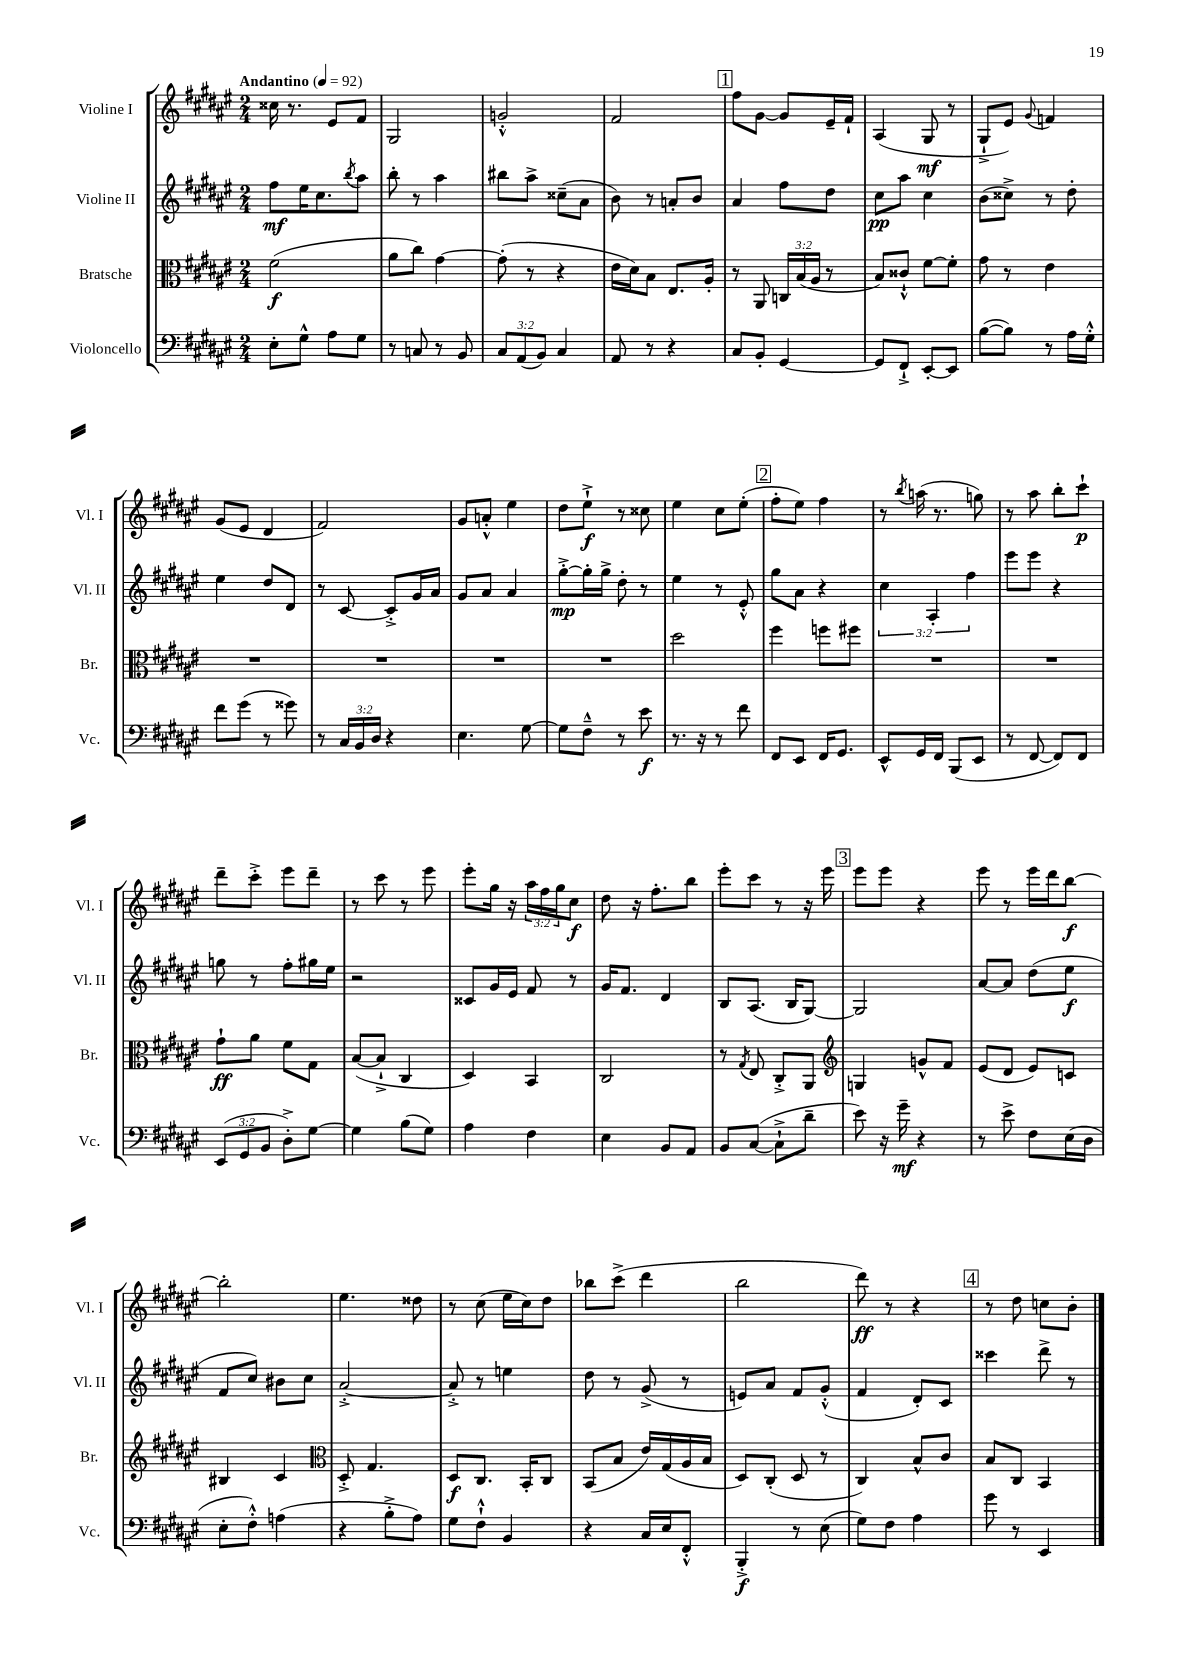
<<
\new StaffGroup <<
\new Staff = "s0" \with { instrumentName = "Violine I" shortInstrumentName = "Vl. I" } {
    \clef treble \key fis \major \numericTimeSignature \time 2/4 \override Staff.TupletNumber.text = #tuplet-number::calc-fraction-text \tempo "Andantino" 4 = 92
    cisis''16 r8. eis'8 fis'8 |
    gis2 |
    g'2-.-^ |
    fis'2 |
    \mark \markup { \box "1" } fis''8 gis'8~ gis'8 eis'16-- fis'16-! |
    ais4( gis8\mf r8 |
    gis8-!-> eis'8) \appoggiatura { gis'8 } f'4 |
    gis'8( eis'8 dis'4 |
    fis'2) |
    gis'8 a'8-.-^ eis''4 |
    dis''8 eis''8-!->\f r8 cisis''8 |
    eis''4 cis''8 eis''8-.( |
    \mark \markup { \box "2" } fis''8-. eis''8) fis''4 |
    r8 \acciaccatura { b''8 } a''16( r8. g''8) |
    r8 ais''8 b''8-. cis'''8-!\p |
    dis'''8-- cis'''8-.-> eis'''8 dis'''8-- |
    r8 cis'''8 r8 eis'''8 |
    eis'''8-. gis''16 r16 \tuplet 3/2 { ais''16 fis''16 gis''16 } cis''8\f |
    dis''8 r16 fis''8.-. b''8 |
    eis'''8-. cis'''8 r8 r16 eis'''16 |
    \mark \markup { \box "3" } eis'''8 eis'''8 r4 |
    eis'''8 r8 eis'''16 dis'''16 b''8~\f |
    b''2-. |
    eis''4. disis''8 |
    r8 cis''8( eis''16 cis''16) dis''8 |
    bes''8 cis'''8->( dis'''4 |
    b''2 |
    dis'''8\ff) r8 r4 |
    \mark \markup { \box "4" } r8 dis''8 c''8 b'8-. \bar "|." |
}
\new Staff = "s1" \with { instrumentName = "Violine II" shortInstrumentName = "Vl. II" } {
    \clef treble \key fis \major \numericTimeSignature \time 2/4 \override Staff.TupletNumber.text = #tuplet-number::calc-fraction-text
    fis''8\mf eis''16 cis''8. \acciaccatura { b''8 } ais''8 |
    b''8-. r8 ais''4 |
    bis''8 ais''8-> cisis''8--( ais'8 |
    b'8) r8 a'8-. b'8 |
    \mark \markup { \box "1" } ais'4 fis''8 dis''8 |
    cis''8\pp ais''8 cis''4 |
    b'8( cisis''8->) r8 dis''8-. |
    eis''4 dis''8 dis'8 |
    r8 cis'8~ cis'8-.-> gis'16 ais'16 |
    gis'8 ais'8 ais'4 |
    gis''8~-.->\mp gis''16-. gis''16-> dis''8-. r8 |
    eis''4 r8 eis'8-.-^ |
    \mark \markup { \box "2" } gis''8 ais'8 r4 |
    \tuplet 3/2 { cis''4 ais4-. fis''4 } |
    eis'''8 eis'''8 r4 |
    g''8 r8 fis''8-. gis''16 eis''16 |
    r2 |
    cisis'8 gis'16 eis'16 fis'8 r8 |
    gis'16 fis'8. dis'4 |
    b8 ais8.( b16 gis8~) |
    \mark \markup { \box "3" } gis2 |
    ais'8~ ais'8 dis''8( eis''8\f |
    fis'8 cis''8) bis'8 cis''8 |
    ais'2~-.-> |
    ais'8-.-> r8 e''4 |
    dis''8 r8 gis'8->( r8 |
    e'8) ais'8 fis'8 gis'8-.-^( |
    fis'4 dis'8-.) cis'8 |
    \mark \markup { \box "4" } cisis'''4 dis'''8-> r8 \bar "|." |
}
\new Staff = "s2" \with { instrumentName = "Bratsche" shortInstrumentName = "Br." } {
    \clef alto \key fis \major \numericTimeSignature \time 2/4 \override Staff.TupletNumber.text = #tuplet-number::calc-fraction-text
    fis'2\f( |
    ais'8 cis''8) gis'4~ |
    gis'8-.( r8 r4 |
    eis'16 dis'16) b8 eis8. ais16-. |
    \mark \markup { \box "1" } r8 ais,8 \tuplet 3/2 { c16 b16( ais16 } r8 |
    b8) cisis'8-!-^ fis'8~ fis'8-. |
    gis'8 r8 eis'4 |
    R2 |
    R2 |
    R2 |
    R2 |
    dis''2 |
    \mark \markup { \box "2" } fis''4 f''8 fis''8 |
    R2 |
    R2 |
    gis'8-!\ff ais'8 fis'8 gis8 |
    b8~( b8-!-> cis4 |
    dis4) b,4 |
    cis2 |
    r8 \acciaccatura { gis8 } eis8 cis8-.-> ais,8 |
    \mark \markup { \box "3" } \clef treble g4 g'8-^ fis'8 |
    eis'8( dis'8 eis'8) c'8 |
    bis4 cis'4 |
    \clef alto dis8-.-> gis4. |
    dis8\f cis8. b,16-. cis8 |
    b,8( b8 eis'16) gis16( ais16 b16 |
    dis8) cis8-.( dis8 r8 |
    cis4) b8-^ cis'8 |
    \mark \markup { \box "4" } b8 cis8 b,4 \bar "|." |
}
\new Staff = "s3" \with { instrumentName = "Violoncello" shortInstrumentName = "Vc." } {
    \clef bass \key fis \major \numericTimeSignature \time 2/4 \override Staff.TupletNumber.text = #tuplet-number::calc-fraction-text
    eis8-. gis8-^ ais8 gis8 |
    r8 c8 r8 b,8 |
    \tuplet 3/2 { cis8 ais,8( b,8) } cis4 |
    ais,8 r8 r4 |
    \mark \markup { \box "1" } cis8 b,8-. gis,4~ |
    gis,8 fis,8-!-> eis,8~-. eis,8 |
    b8~( b8) r8 ais16 gis16-.-^ |
    fis'8 gis'8( r8 gisis'8) |
    r8 \tuplet 3/2 { cis16 b,16 dis16 } r4 |
    eis4. gis8~ |
    gis8 fis8---^ r8 eis'8\f |
    r8. r16 r8 fis'8 |
    \mark \markup { \box "2" } fis,8 eis,8 fis,16 gis,8. |
    eis,8-^ gis,16 fis,16 b,,8( eis,8 |
    r8 fis,8~ fis,8) fis,8 |
    \tuplet 3/2 { eis,8( gis,8 b,8 } dis8-.->) gis8~ |
    gis4 b8( gis8) |
    ais4 fis4 |
    eis4 b,8 ais,8 |
    b,8 cis8~( cis8-!-> dis'8-- |
    \mark \markup { \box "3" } eis'8) r16 gis'16--\mf r4 |
    r8 eis'8-> fis8 eis16( dis16 |
    eis8-. fis8-.-^) a4( |
    r4 b8-.-> ais8) |
    gis8 fis8-!-^ b,4 |
    r4 cis16 eis16 fis,8-.-^ |
    b,,4-.->\f r8 eis8( |
    gis8) fis8 ais4 |
    \mark \markup { \box "4" } gis'8 r8 eis,4 \bar "|." |
}
>>
>>
\layout { \context { \Score \remove "Bar_number_engraver" } }
